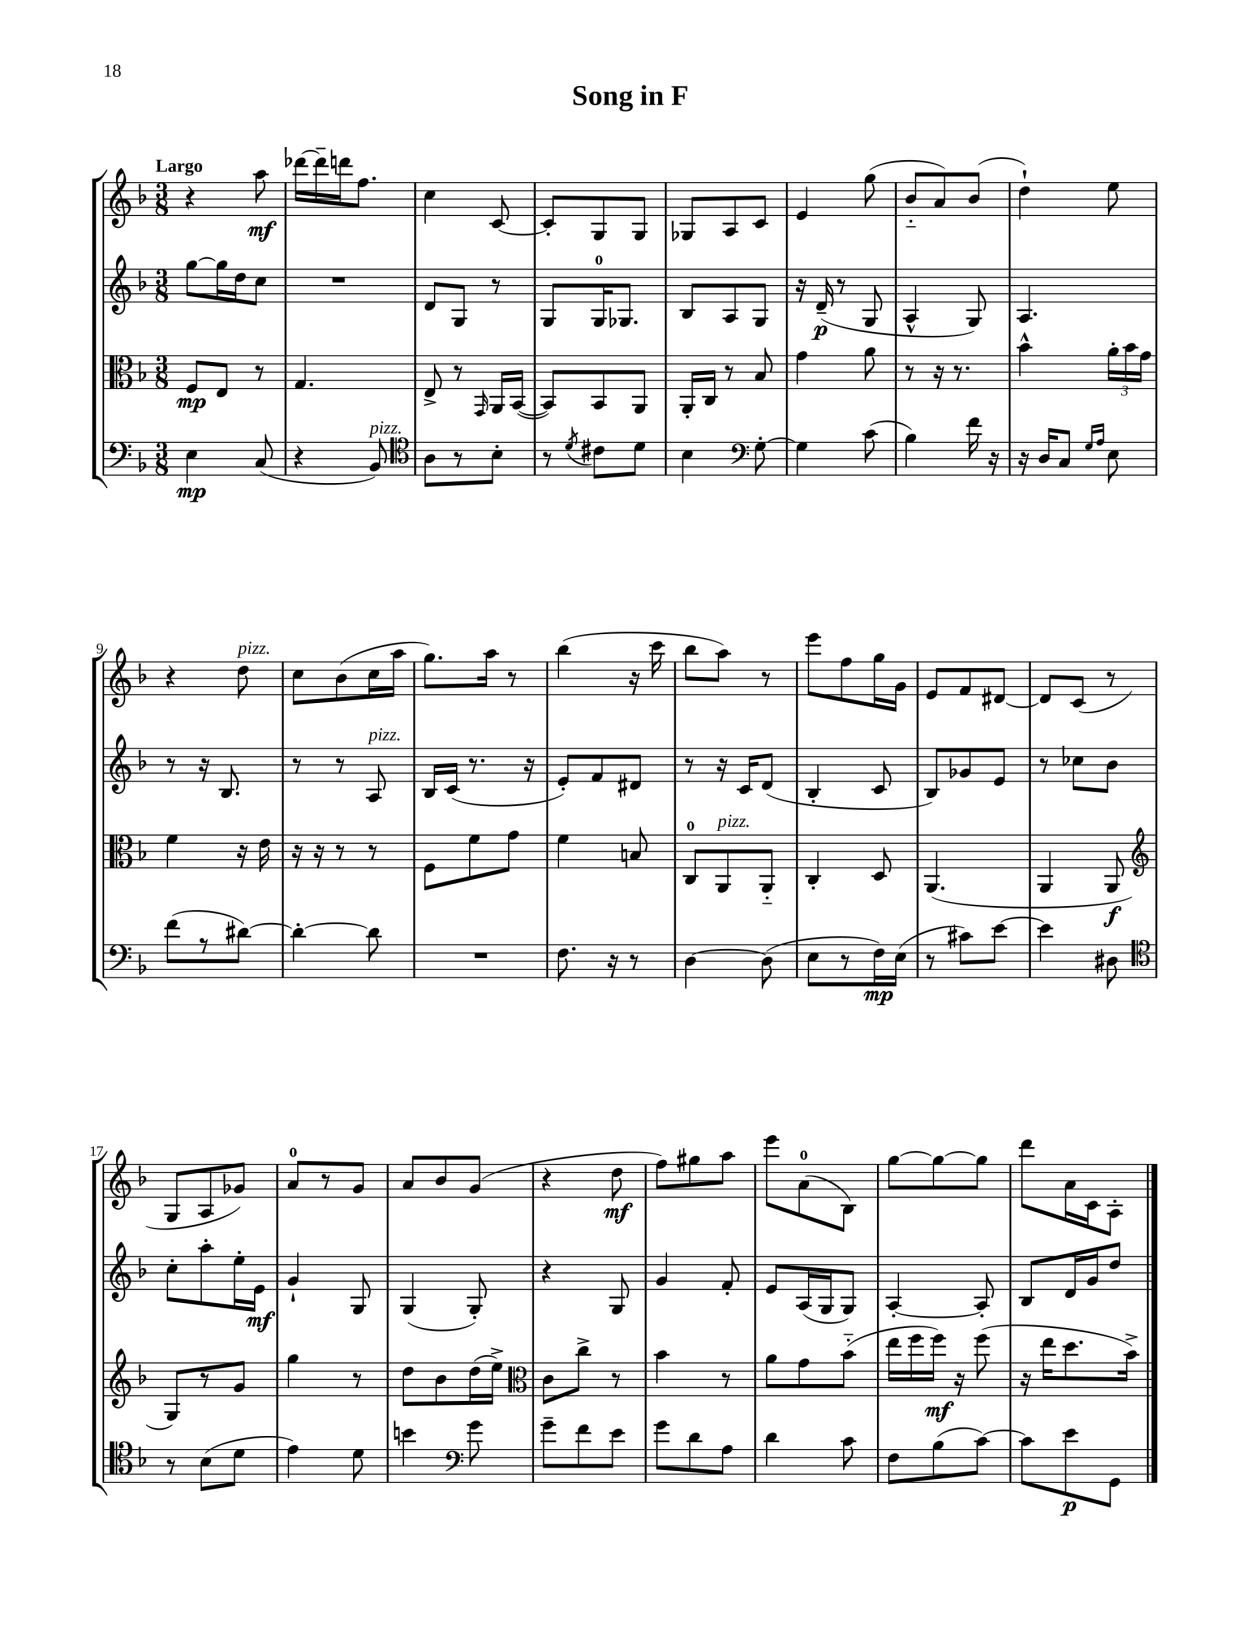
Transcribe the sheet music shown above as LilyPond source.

\header { title = "Song in F" }
<<
\new StaffGroup <<
\new Staff = "s0" {
    \clef treble \key f \major \numericTimeSignature \time 3/8 \tempo "Largo"
    \autoBeamOff r4 a''8\mf |
    des'''16[~ des'''16-- d'''16 f''8.] |
    c''4 c'8~ |
    c'8[-. g8 g8] |
    ges8[ a8 c'8] |
    e'4 g''8( |
    bes'8[-_ a'8) bes'8]( |
    d''4-!) e''8 |
    r4 d''8^\markup { \italic "pizz." } |
    c''8[ bes'8( c''16 a''16] |
    g''8.[) a''16] r8 |
    bes''4( r16 c'''16 |
    bes''8[ a''8]) r8 |
    e'''8[ f''8 g''16 g'16] |
    e'8[ f'8 dis'8]~ |
    dis'8[ c'8]( r8 |
    g8[ a8 ges'8]) |
    a'8[-0 r8 g'8] |
    a'8[ bes'8 g'8]( |
    r4 d''8\mf |
    f''8[) gis''8 a''8] |
    e'''8[ a'8-0( bes8]) |
    g''8[~ g''8~ g''8] |
    d'''8[ a'16 c'16 a8]-. \bar "|." |
}
\new Staff = "s1" {
    \clef treble \key f \major \numericTimeSignature \time 3/8
    \autoBeamOff g''8[~ g''16 d''16 c''8] |
    R4. |
    d'8[ g8] r8 |
    g8[ g16-0 ges8.] |
    bes8[ a8 g8] |
    r16 d'16--\p( r8 g8 |
    a4-^ g8) |
    a4. |
    r8 r16 bes8. |
    r8 r8 a8^\markup { \italic "pizz." } |
    bes16[ c'16]( r8. r16 |
    e'8[-.) f'8 dis'8] |
    r8 r16 c'16[ d'8]( |
    bes4-. c'8 |
    bes8[) ges'8 e'8] |
    r8 ces''8[ bes'8] |
    c''8[-. a''8-. e''16-. e'16]\mf |
    g'4-! g8 |
    g4( g8-.) |
    r4 g8 |
    g'4 f'8-. |
    e'8[ a16( g16 g8]) |
    a4~-. a8-. |
    bes8[ d'16 g'16 d''8] \bar "|." |
}
\new Staff = "s2" {
    \clef alto \key f \major \numericTimeSignature \time 3/8
    \autoBeamOff f8[\mp e8] r8 |
    g4. |
    e8-> r8 \grace { g,16 } a,16[ bes,16]~( |
    bes,8[) bes,8 a,8] |
    a,16[-. c16] r8 bes8 |
    g'4 a'8 |
    r8 r16 r8. |
    bes'4-^ \tuplet 3/2 { a'16[-. bes'16 g'16] } |
    f'4 r16 e'16 |
    r16 r16 r8 r8 |
    f8[ f'8 g'8] |
    f'4 b8 |
    c8[-0 a,8^\markup { \italic "pizz." } a,8]-_ |
    c4-. d8 |
    a,4.( |
    a,4 a,8\f |
    \clef treble g8[) r8 g'8] |
    g''4 r8 |
    d''8[ bes'8 d''16( e''16]->) |
    \clef alto c'8[ c''8]-> r8 |
    bes'4 r8 |
    a'8[ g'8 bes'8]-_( |
    e''16[ f''16 f''16]\mf) r16 f''8( |
    r16 e''16[ d''8. bes'16]->) \bar "|." |
}
\new Staff = "s3" {
    \clef bass \key f \major \numericTimeSignature \time 3/8
    \autoBeamOff e4\mp c8( |
    r4 bes,8^\markup { \italic "pizz." }) |
    \clef tenor a8[ r8 bes8]-. |
    r8 \acciaccatura { d'8 } cis'8[ d'8] |
    bes4 \clef bass g8~-. |
    g4 c'8( |
    bes4) f'16 r16 |
    r16 d16[ c8] \grace { g16[ a16] } e8 |
    f'8[( r8 dis'8]~) |
    dis'4~-. dis'8 |
    R4. |
    f8. r16 r8 |
    d4~ d8( |
    e8[ r8 f16\mp) e16]( |
    r8 cis'8[) e'8]~ |
    e'4 dis8 |
    \clef tenor r8 bes8[( d'8] |
    e'4) d'8 |
    b'4 \clef bass g'8 |
    g'8[-- f'8 e'8] |
    g'8[ d'8 a8] |
    d'4 c'8 |
    f8[ bes8( c'8]~) |
    c'8[ e'8\p g,8] \bar "|." |
}
>>
>>
